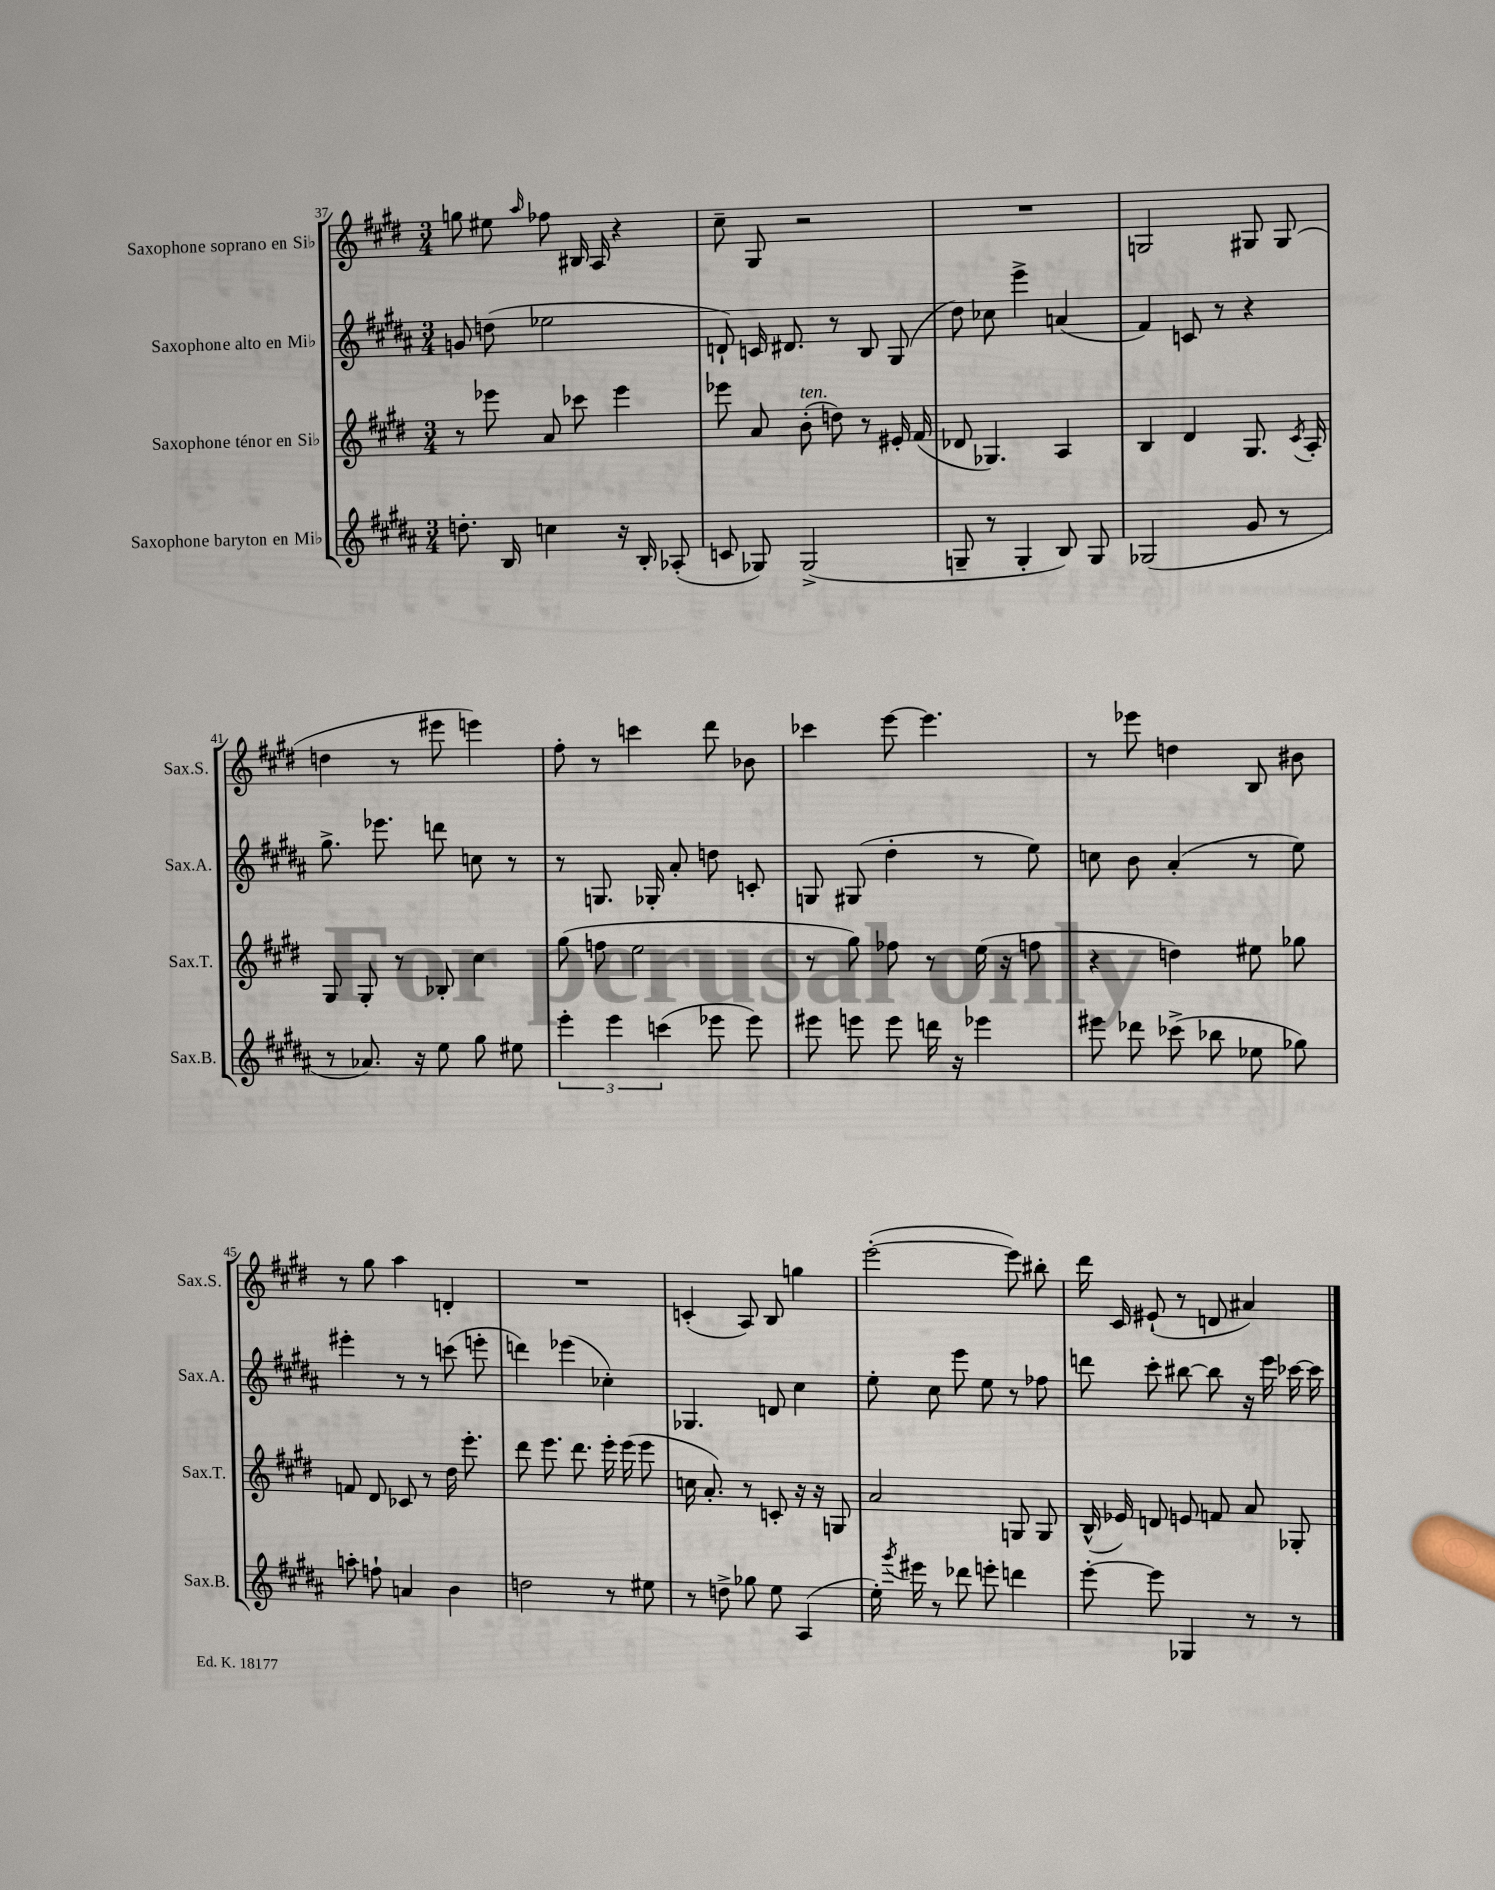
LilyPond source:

<<
\new StaffGroup <<
\new Staff = "s0" \with { instrumentName = "Saxophone soprano en Sib" shortInstrumentName = "Sax.S." } {
    \clef treble \key e \major \numericTimeSignature \time 3/4
    \autoBeamOff g''8 eis''8 \grace { a''16 } fes''8 bis16 a16 r4 |
    cis''8-- gis8 r2 |
    R2. |
    g2 gis8 gis8( |
    d''4 r8 eis'''8 e'''4) |
    fis''8-. r8 c'''4 dis'''8 bes'8 |
    ces'''4 e'''8~ e'''4. |
    r8 ees'''8 d''4 b8 bis'8 |
    r8 gis''8 a''4 d'4-. |
    R2. |
    c'4-.( a8) b8 g''4 |
    e'''2~-.( e'''8) bis''8-. |
    dis'''16 cis'16 eis'8-!( r8 d'8 ais'4) \bar "|." |
}
\new Staff = "s1" \with { instrumentName = "Saxophone alto en Mib" shortInstrumentName = "Sax.A." } {
    \clef treble \key b \major \numericTimeSignature \time 3/4
    \autoBeamOff g'8 d''8( ees''2 |
    d'8-!) c'16 dis'8. r8 b8 gis8( |
    dis''8) ces''8 e'''4-> a'4( |
    fis'4) c'8 r8 r4 |
    gis''8.-> ees'''8. d'''8 c''8 r8 |
    r8 g8. ges16-. ais'8-. d''8 c'8-. |
    g8 gis8( dis''4-. r8 e''8) |
    c''8 b'8 ais'4-.( r8 e''8) |
    eis'''4-. r8 r8 c'''8( e'''8-. |
    d'''4) ees'''4( ces''4-.) |
    ges4. d'8 cis''4 |
    e''8-. cis''8 e'''8 e''8 r8 fes''8 |
    d'''8 cis'''8-. bis''8~ bis''8 r16 e'''16 ces'''16~ ces'''16 \bar "|." |
}
\new Staff = "s2" \with { instrumentName = "Saxophone ténor en Sib" shortInstrumentName = "Sax.T." } {
    \clef treble \key e \major \numericTimeSignature \time 3/4
    \autoBeamOff r8 ees'''8 a'8 ces'''8 ees'''4 |
    ees'''8 a'8 b'8-.^\markup { \italic "ten." }( d''8) r8 eis'16-. fis'16( |
    des'8 ges4.) a4 |
    b4 dis'4 gis8. \acciaccatura { cis'8 } a16-. |
    gis8 gis8-. r8 bes8-. cis''4 |
    gis''8( f''8 e''2 |
    r8 gis''8) fes''8 r8 e''16( r16 f''8 |
    r4 d''4) eis''8 ges''8 |
    f'8 dis'8 ces'8 r8 dis''16 e'''8.-. |
    dis'''8 e'''8. dis'''8. e'''16-. e'''16( e'''8 |
    c''16 a'8.-.) r8 c'8-. r16 r16 g8 |
    a'2 g8 g8 |
    b16-^( ees'16) d'8 e'8 f'8 a'8 ges8-. \bar "|." |
}
\new Staff = "s3" \with { instrumentName = "Saxophone baryton en Mib" shortInstrumentName = "Sax.B." } {
    \clef treble \key b \major \numericTimeSignature \time 3/4
    \autoBeamOff d''8.-. b16 c''4 r16 b16-. aes8-.( |
    c'8 ges8) ges2->( |
    g8-- r8 g4-. b8) g8 |
    ges2( gis'8 r8 |
    r8 aes'8.) r16 e''8 gis''8 eis''8 |
    \tuplet 3/2 { e'''4-. e'''4 c'''4( } ees'''8 ees'''8) |
    eis'''8 e'''8 e'''8 d'''16 r16 ees'''4 |
    eis'''8 des'''8 ces'''8->( bes''8 ees''8 ges''8) |
    a''8-. f''8-! a'4 b'4 |
    d''2 r8 eis''8 |
    r8 d''8-> ges''8 e''8 ais4( |
    e''16-.) \acciaccatura { gis'''8 } eis'''16 r8 des'''8 e'''8-. d'''4 |
    e'''8~-. e'''8 ges4 r8 r8 \bar "|." |
}
>>
>>
\layout { \context { \Score currentBarNumber = #37 } }
